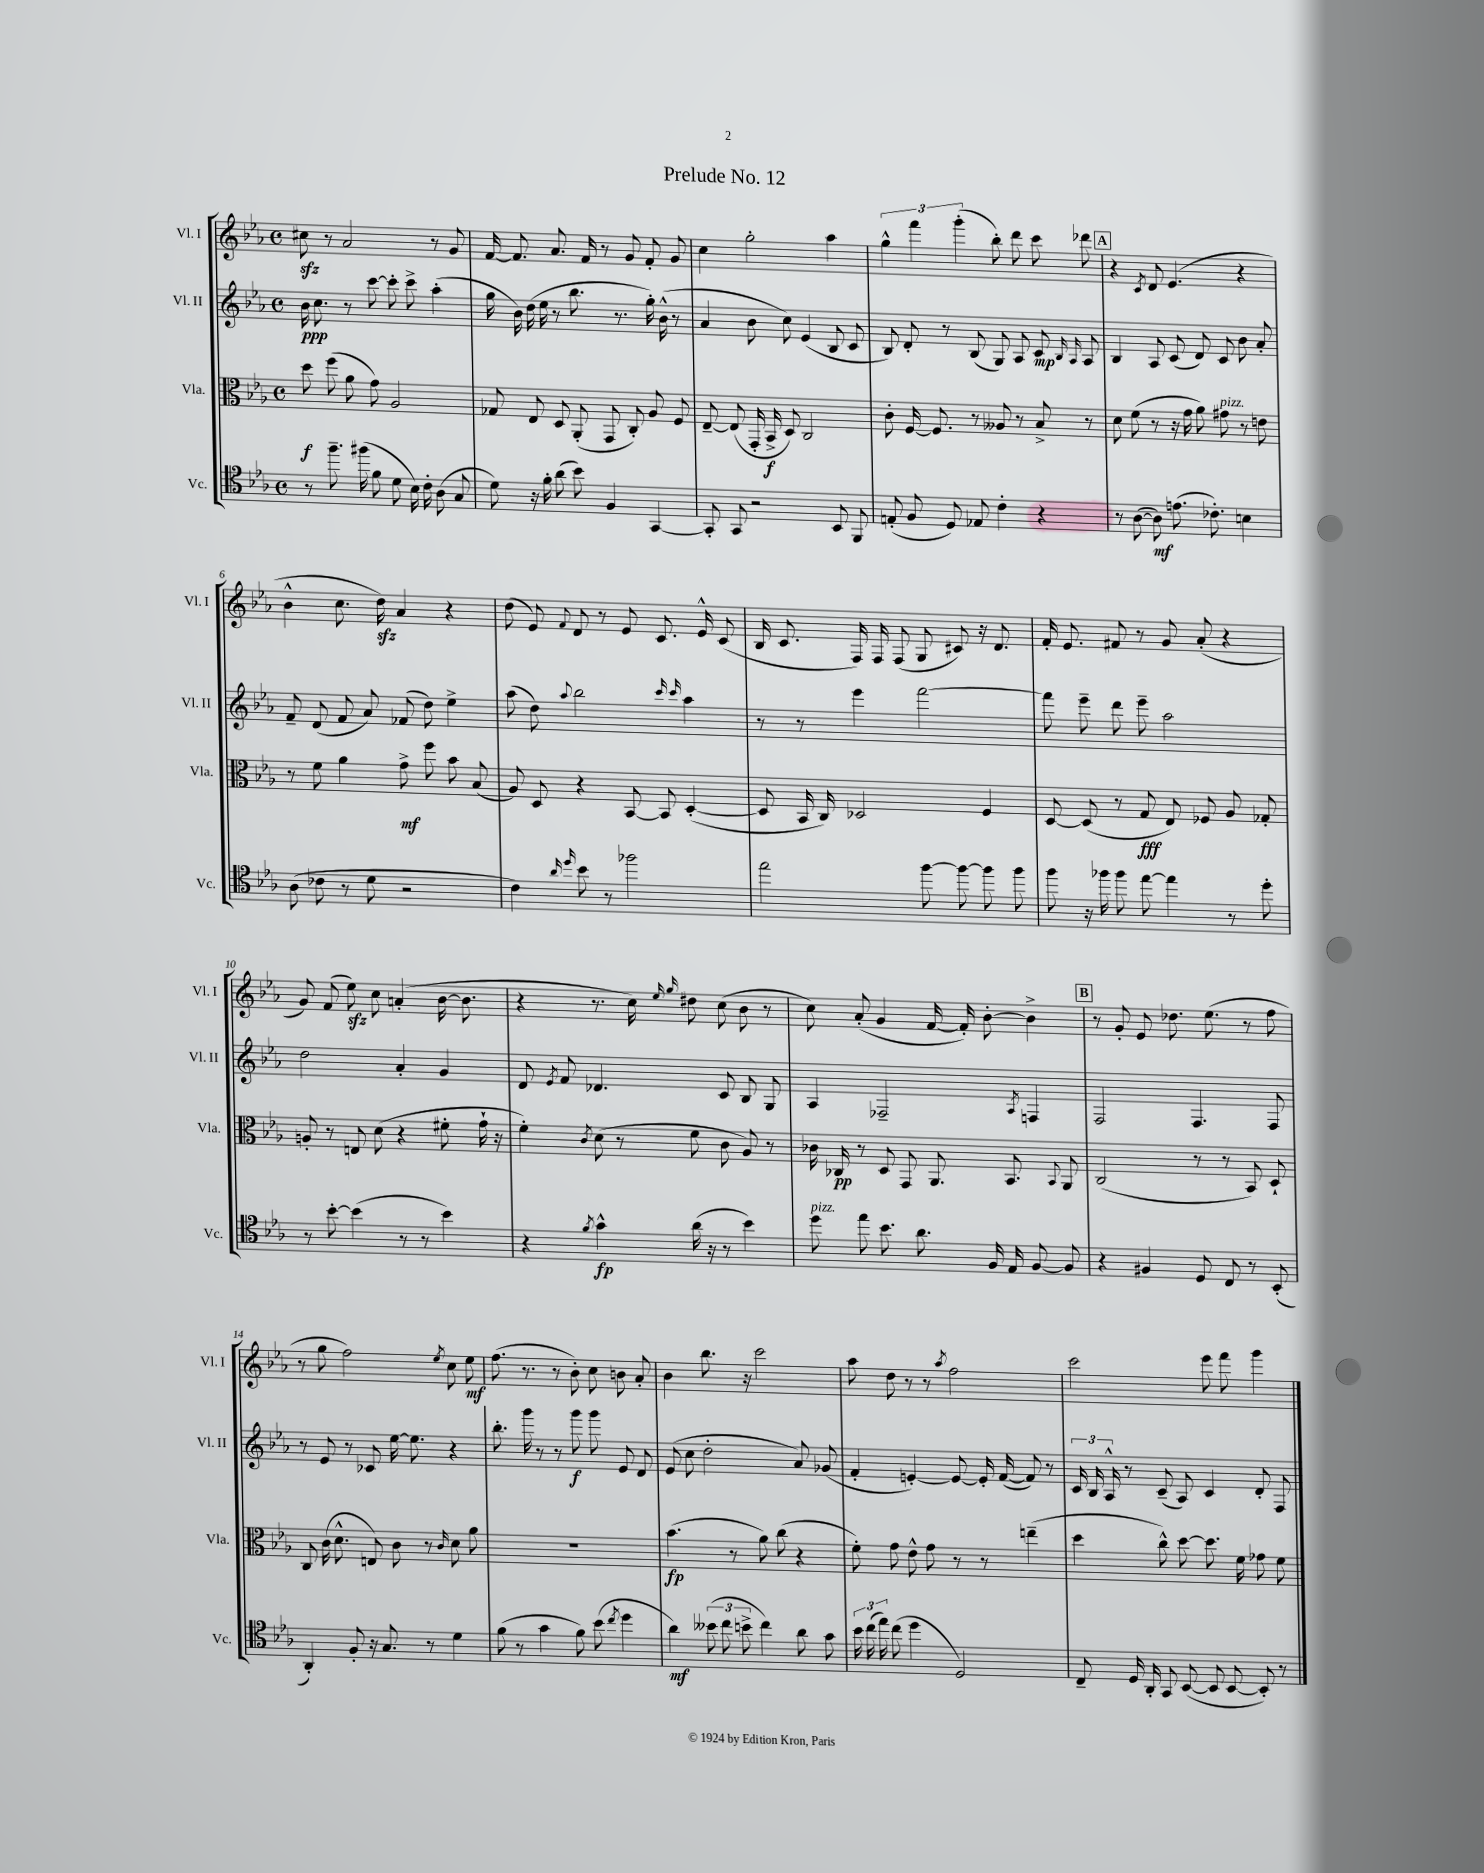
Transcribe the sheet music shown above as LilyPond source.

\header { title = "Prelude No. 12" }
<<
\new StaffGroup <<
\new Staff = "s0" \with { instrumentName = "Vl. I" shortInstrumentName = "Vl. I" } {
    \clef treble \key ees \major \defaultTimeSignature \time 4/4
    \autoBeamOff cis''8\sfz r8 aes'2 r8 g'8 |
    f'16~ f'8. aes'8. f'16 r8 g'8 f'8-. g'8 |
    c''4 g''2-. aes''4 |
    \tuplet 3/2 { g''4-^ f'''4 g'''4-.( } bes''8-.) d'''8 c'''8 des'''8 |
    \mark \markup { \box "A" } r4 \acciaccatura { c'8 } d'8 ees'4.( r4 |
    bes'4-^ c''8. d''16\sfz) aes'4 r4 |
    d''8( ees'8) \appoggiatura { f'8 } d'8 r8 ees'8 c'8. ees'16-^ c'8( |
    bes16 c'8. f16) f16 f8( g8 cis'8) r16 d'8. |
    f'16-. ees'8. fis'8 r8 g'8 aes'8-.( r4 |
    g'8) f'8( ees''8\sfz) c''8 a'4-.( bes'16~ bes'8. |
    r4 r8. c''16) \grace { ees''16 g''16 } dis''8 c''8( bes'8 r8 |
    c''8) aes'8-.( g'4 f'16~ f'16-.) bes'8~-. bes'4-> |
    \mark \markup { \box "B" } r8 g'8-. ees'8 des''8. ees''8.( r8 f''8 |
    r8 g''8 f''2) \acciaccatura { ees''8 } c''8 ees''8\mf |
    f''8.( r8. r8 bes'8-.) c''8 b'8 aes'8-. |
    bes'4 bes''8. r16 c'''2 |
    aes''8 d''8 r8 r8 \acciaccatura { aes''8 } f''2 |
    c'''2 ees'''8 f'''8 g'''4 \bar "|." |
}
\new Staff = "s1" \with { instrumentName = "Vl. II" shortInstrumentName = "Vl. II" } {
    \clef treble \key ees \major \defaultTimeSignature \time 4/4
    \autoBeamOff bes'16\ppp c''8. r8 c'''8~ c'''8-. c'''8-> aes''4-.( |
    g''16 bes'16) d''16( ees''16 r8 bes''8. r8. g''16-.) bes'16-^( r8 |
    aes'4 bes'8 c''8) ees'4( bes8 c'8 |
    bes8) d'8-. r8 bes8( g8) aes8 c'8\mp \grace { bes16 aes16 } aes8 |
    \mark \markup { \box "A" } bes4 aes8 c'8( d'8) c'8 bes'8 aes'8-. |
    f'8-- d'8( f'8 aes'8) fes'8( d''8) ees''4-> |
    aes''8( d''8) \appoggiatura { aes''8 } bes''2 \grace { c'''16 c'''16 } aes''4 |
    r8 r8 ees'''4 f'''2~ |
    f'''8 ees'''8-- d'''8 ees'''8-- aes''2 |
    d''2 aes'4-. g'4 |
    d'8 \acciaccatura { ees'8 } f'8 des'4. c'8 bes8 g8 |
    aes4 fes2-- \acciaccatura { aes8 } f4 |
    \mark \markup { \box "B" } f2 f4. f8 |
    r8 ees'8 r8 ces'8 ees''16~ ees''8. r4 |
    bes''8.-. g'''16 r8 r8 g'''8\f g'''8 ees'8 d'8 |
    ees'8( c''8 d''2-. aes'8) ges'8( |
    f'4-. e'4~-.) e'8~ e'16-. f'16~( f'8) r8 |
    \tuplet 3/2 { c'16 bes16 aes16-^ } r8 c'8--( aes8) c'4 d'8-. f8 \bar "|." |
}
\new Staff = "s2" \with { instrumentName = "Vla." shortInstrumentName = "Vla." } {
    \clef alto \key ees \major \defaultTimeSignature \time 4/4
    \autoBeamOff d''8\f f''8( aes'8 g'8) aes2 |
    ges8 ees8 d8 aes,8-.( g,8 c8-.) aes8 f8 |
    ees8~-- ees8( g,16-. bes,16->\f d8) c2 |
    c'8-. f16~ f8. r8 aeses8 r8 bes8-> r8 |
    \mark \markup { \box "A" } d'8 f'8( r8 r16 g'16 aes'8) gis'8^\markup { \italic "pizz." } r8 e'8 |
    r8 f'8 aes'4 g'8->\mf f''8 bes'8 bes8( |
    aes8) d8 r4 bes,8~ bes,8 d4~-.( |
    d8 bes,16 c16) des2 f4 |
    d8~ d8( r8 g8\fff ees8) fes8 aes8 ges8-. |
    a8-. r8 e8 d'8( r4 fis'8-. g'16-! r16 |
    f'4-.) \acciaccatura { c'8 } d'8( r8 f'8 c'8 aes8) r8 |
    ces'16 ces16\pp r8 d8 g,8 aes,8. bes,8. \appoggiatura { bes,8 } aes,8 |
    \mark \markup { \box "B" } c2( r8 r8 bes,8) d8-! |
    c8 c'16( d'8.-^ e8) c'8 r8 \grace { c'16 } d'8 aes'8 |
    R1 |
    bes'4.\fp( r8 aes'8) c''8( r4 |
    f'8-.) g'8 ees'8-^ g'8 r8 r8 e''4--( |
    d''4 c''8-^) d''8~ d''8. f'16 ges'8 f'8 \bar "|." |
}
\new Staff = "s3" \with { instrumentName = "Vc." shortInstrumentName = "Vc." } {
    \clef tenor \key ees \major \defaultTimeSignature \time 4/4
    \autoBeamOff r8 f''8.-- fis''16( f'8 d'8 bes16) c'16-. aes8( g8 |
    d'8) r16 f'16-. aes'8( bes'8) f4 g,4~ |
    g,8-. g,8 r2 bes,8 f,8 |
    e8-.( f8 d8) ees8 c'4-. r4 |
    \mark \markup { \box "A" } r8 aes8~( aes8\mf) e'8.( ces'8.-.) b4 |
    aes8( ces'8 r8 d'8 r2 |
    c'4) \grace { aes'16 d''16 } bes'8 r8 fes''2 |
    ees''2 f''8~ f''8~ f''8 f''8 |
    f''8 r16 fes''16 fes''8 ees''8~ ees''4 r8 d''8-. |
    r8 bes'8~-. bes'4( r8 r8 bes'4) |
    r4 \acciaccatura { f'8 } g'4-^\fp aes'16( r16 r8 bes'4) |
    d''8^\markup { \italic "pizz." } ees''8 bes'8. aes'8. f16 ees16 f8~ f8 |
    \mark \markup { \box "B" } r4 fis4 d8 c8 r8 bes,8-.( |
    aes,4-.) f8-. r16 g8. r8 d'4 |
    f'8( r8 g'4 f'8) bes'8( \acciaccatura { c''8 } d''4 |
    aes'4\mf) \tuplet 3/2 { beses'8( c''8 b'8-> } c''4) aes'8 g'8 |
    \tuplet 3/2 { bes'16 c''16( ees''16) } c''8( d''4 d2) |
    c8-- d16 aes,16-. g,8 bes,8~( bes,8 bes,8~ bes,8-.) r8 \bar "|." |
}
>>
>>
